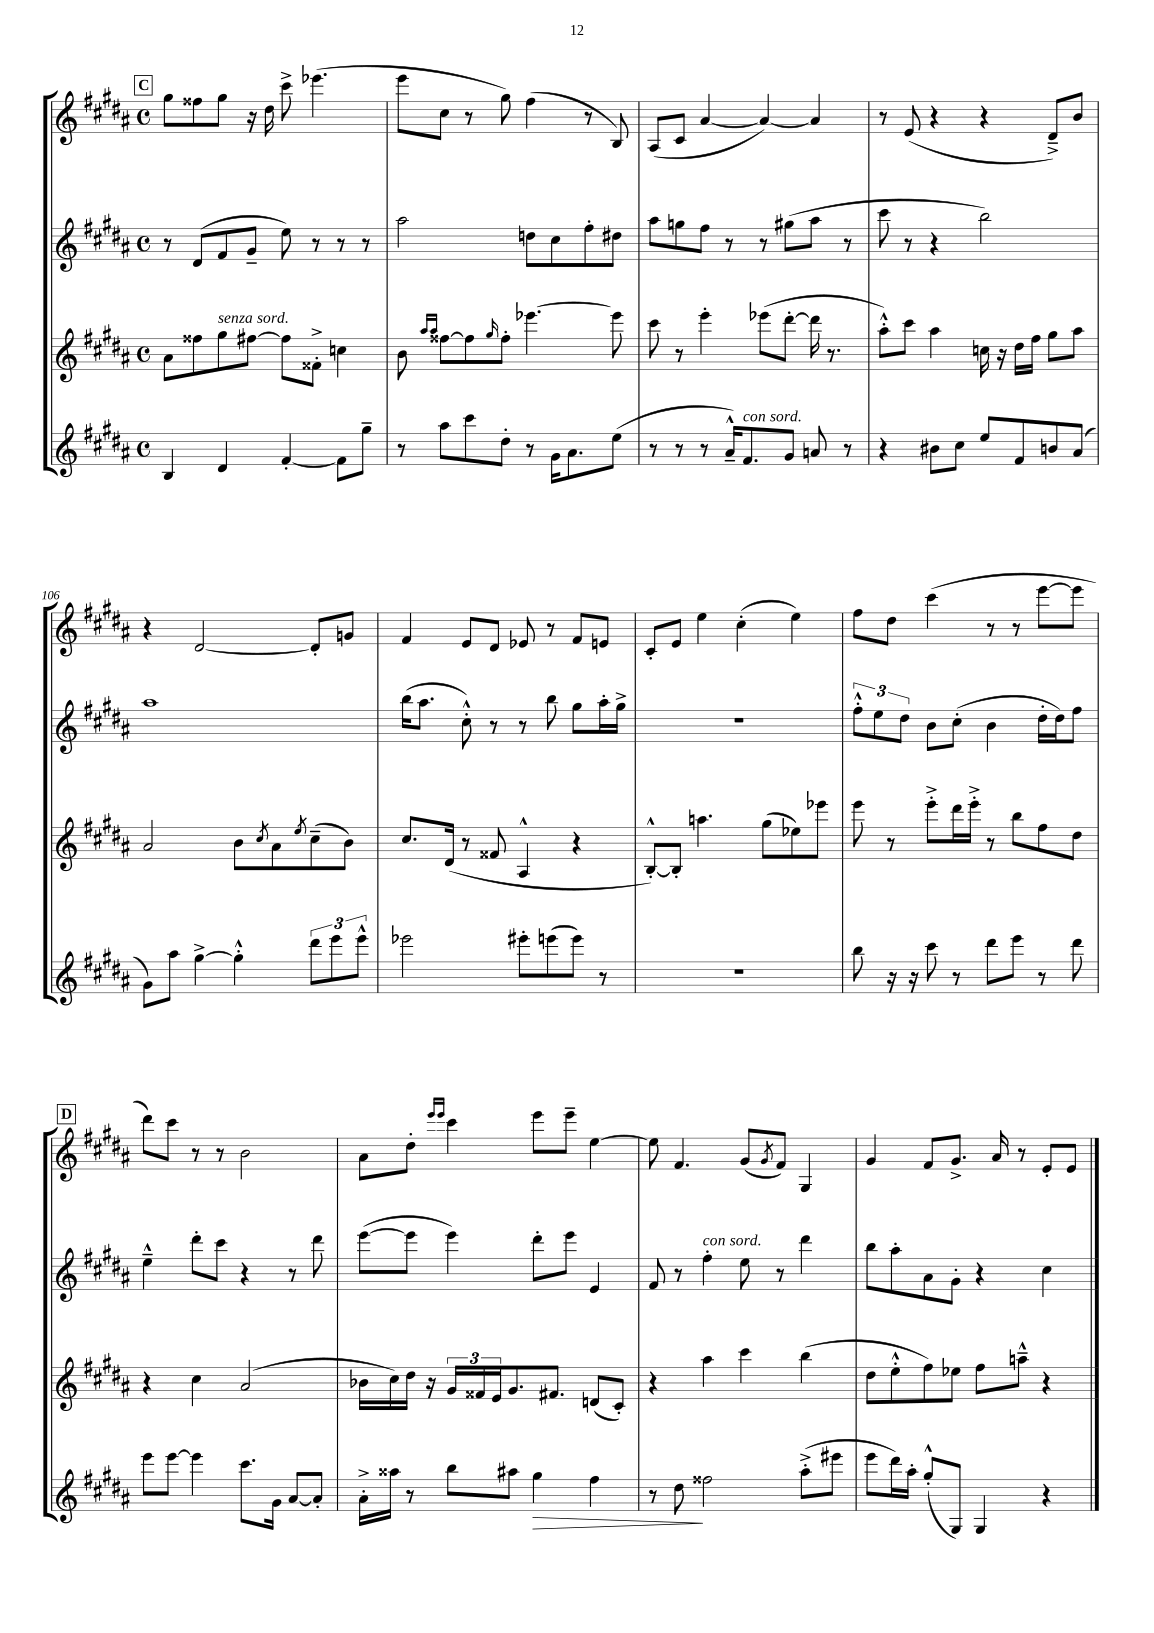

**kern	**kern	**kern	**kern
*staff4	*staff3	*staff2	*staff1
*clefG2	*clefG2	*clefG2	*clefG2
*k[f#c#g#d#a#]	*k[f#c#g#d#a#]	*k[f#c#g#d#a#]	*k[f#c#g#d#a#]
*M4/4	*M4/4	*M4/4	*M4/4
*met(c)	*met(c)	*met(c)	*met(c)
4B	8a#	8r	8gg#
.	8ff##	(8d#	8ff##
4d#	8gg#	8f#	8gg#
.	[8ff#	8g#~	16r
.	.	.	16dd#
[4f#'	8ff#]	8ee)	8ccc#^
.	8f##'^	8r	(4.eee-
8f#]	4cc	8r	.
8gg#~	.	8r	.
=	=	=	=
8r	8b	2aa#	8eee
.	16qqaa#	.	.
.	16qqaa#	.	.
8aa#	[8ff##	.	8cc#
8ccc#	8ff##]	.	8r
.	16qqgg#	.	.
8dd#'	8ff##'	.	8gg#)
8r	[4.eee-	8dd	(4ff#
16g#	.	8cc#	.
8.a#	.	.	.
.	.	8ff#'	8r
(8ee	8eee-]	8dd#	8B)
=	=	=	=
8r	8ccc#	8aa#	(8A#
8r	8r	8gg	8c#
8r	4eee'	8ff#	[4a#
16a#~^^)	.	8r	.
8.f#	.	.	.
.	(8eee-	8r	4a#_)
8g#	[8ddd#'	(8gg#	.
8a	16ddd#]	8aa#	4a#]
.	8.r	.	.
8r	.	8r	.
=	=	=	=
4r	8aa#'^^)	8ccc#	8r
.	8ccc#	8r	(8e
8b#	4aa#	4r	4r
8cc#	.	.	.
8ee	16cc	2bb)	4r
.	16r	.	.
8f#	16dd#	.	.
.	16ff#	.	.
8b	8gg#	.	8d#~^)
(8a#	8aa#	.	8b
=	=	=	=
8g#)	2a#	1aa#	4r
8aa#	.	.	.
[4gg#^	.	.	[2d#
4gg#'^^]	8b	.	.
.	8qcc#	.	.
.	8a#	.	.
.	8qee	.	.
12ddd#	(8cc#~	.	8d#']
12eee	.	.	.
.	8b)	.	8g
12eee^^	.	.	.
=	=	=	=
2eee-	8.cc#	(16bb	4f#
.	.	8.aa#	.
.	(16d#	.	.
.	8r	8cc#'^^)	8e
.	8f##	8r	8d#
8eee#'	4A#^^	8r	8e-
(8eee	.	8bb	8r
8eee)	4r	8gg#	8f#
8r	.	16aa#'	8e
.	.	16gg#^	.
=	=	=	=
1r	[8B'^^)	1r	8c#'
.	8B']	.	8e
.	4.aa	.	4ee
.	.	.	(4cc#'
.	(8gg#	.	.
.	8ee-)	.	4ee)
.	8eee-	.	.
=	=	=	=
8bb	8eee	12ff#'^^	8ff#
.	.	12ee	.
16r	8r	.	8dd#
.	.	12dd#	.
16r	.	.	.
8ccc#	8eee'^	8b	(4ccc#
8r	16ddd#	(8cc#'	.
.	16eee'^	.	.
8ddd#	8r	4b	8r
8eee	8bb	.	8r
8r	8ff#	16dd#'	[8eee
.	.	16dd#)	.
8ddd#	8dd#	8ff#	8eee]
=	=	=	=
8eee	4r	4ee~^^	8ddd#)
[8eee	.	.	8ccc#
4eee]	4cc#	8ddd#'	8r
.	.	8ccc#	8r
8.ccc#	(2a#	4r	2b
16g#	.	.	.
[8a#	.	8r	.
8a#']	.	8ddd#	.
=	=	=	=
16a#'^	16b-	([8eee	8a#
16aa##	16cc#)	.	.
8r	16dd#	8eee]	8dd#'
.	16r	.	.
.	.	.	16qqeee
.	.	.	16qqeee
8bb	24g#	4eee)	4ccc#
.	24f##	.	.
.	24e	.	.
8aa#	8.g#	.	.
4gg#	.	8ddd#'	8eee
.	8.f#	.	.
.	.	8eee	8eee~
4ff#	(8d	4e	[4ee
.	8c#')	.	.
=	=	=	=
8r	4r	8f#	8ee]
8dd#	.	8r	4.f#
2ff##	4aa#	4ff#'	.
.	4ccc#	8ee	(8g#
.	.	.	8qg#
.	.	8r	8f#)
(8aa#'^	(4bb	4ddd#	4G#
8eee#	.	.	.
=	=	=	=
8eee	8dd#	8bb	4g#
16ddd#)	8ee'^^	8aa#'	.
16aa#'	.	.	.
(8gg#'^^	8ff#)	8a#	8f#
8G#)	8ee-	8g#'	8.g#^
4G#	8ff#	4r	.
.	.	.	16a#
.	8aa~^^	.	8r
4r	4r	4cc#	8e'
.	.	.	8e
==	==	==	==
*-	*-	*-	*-
